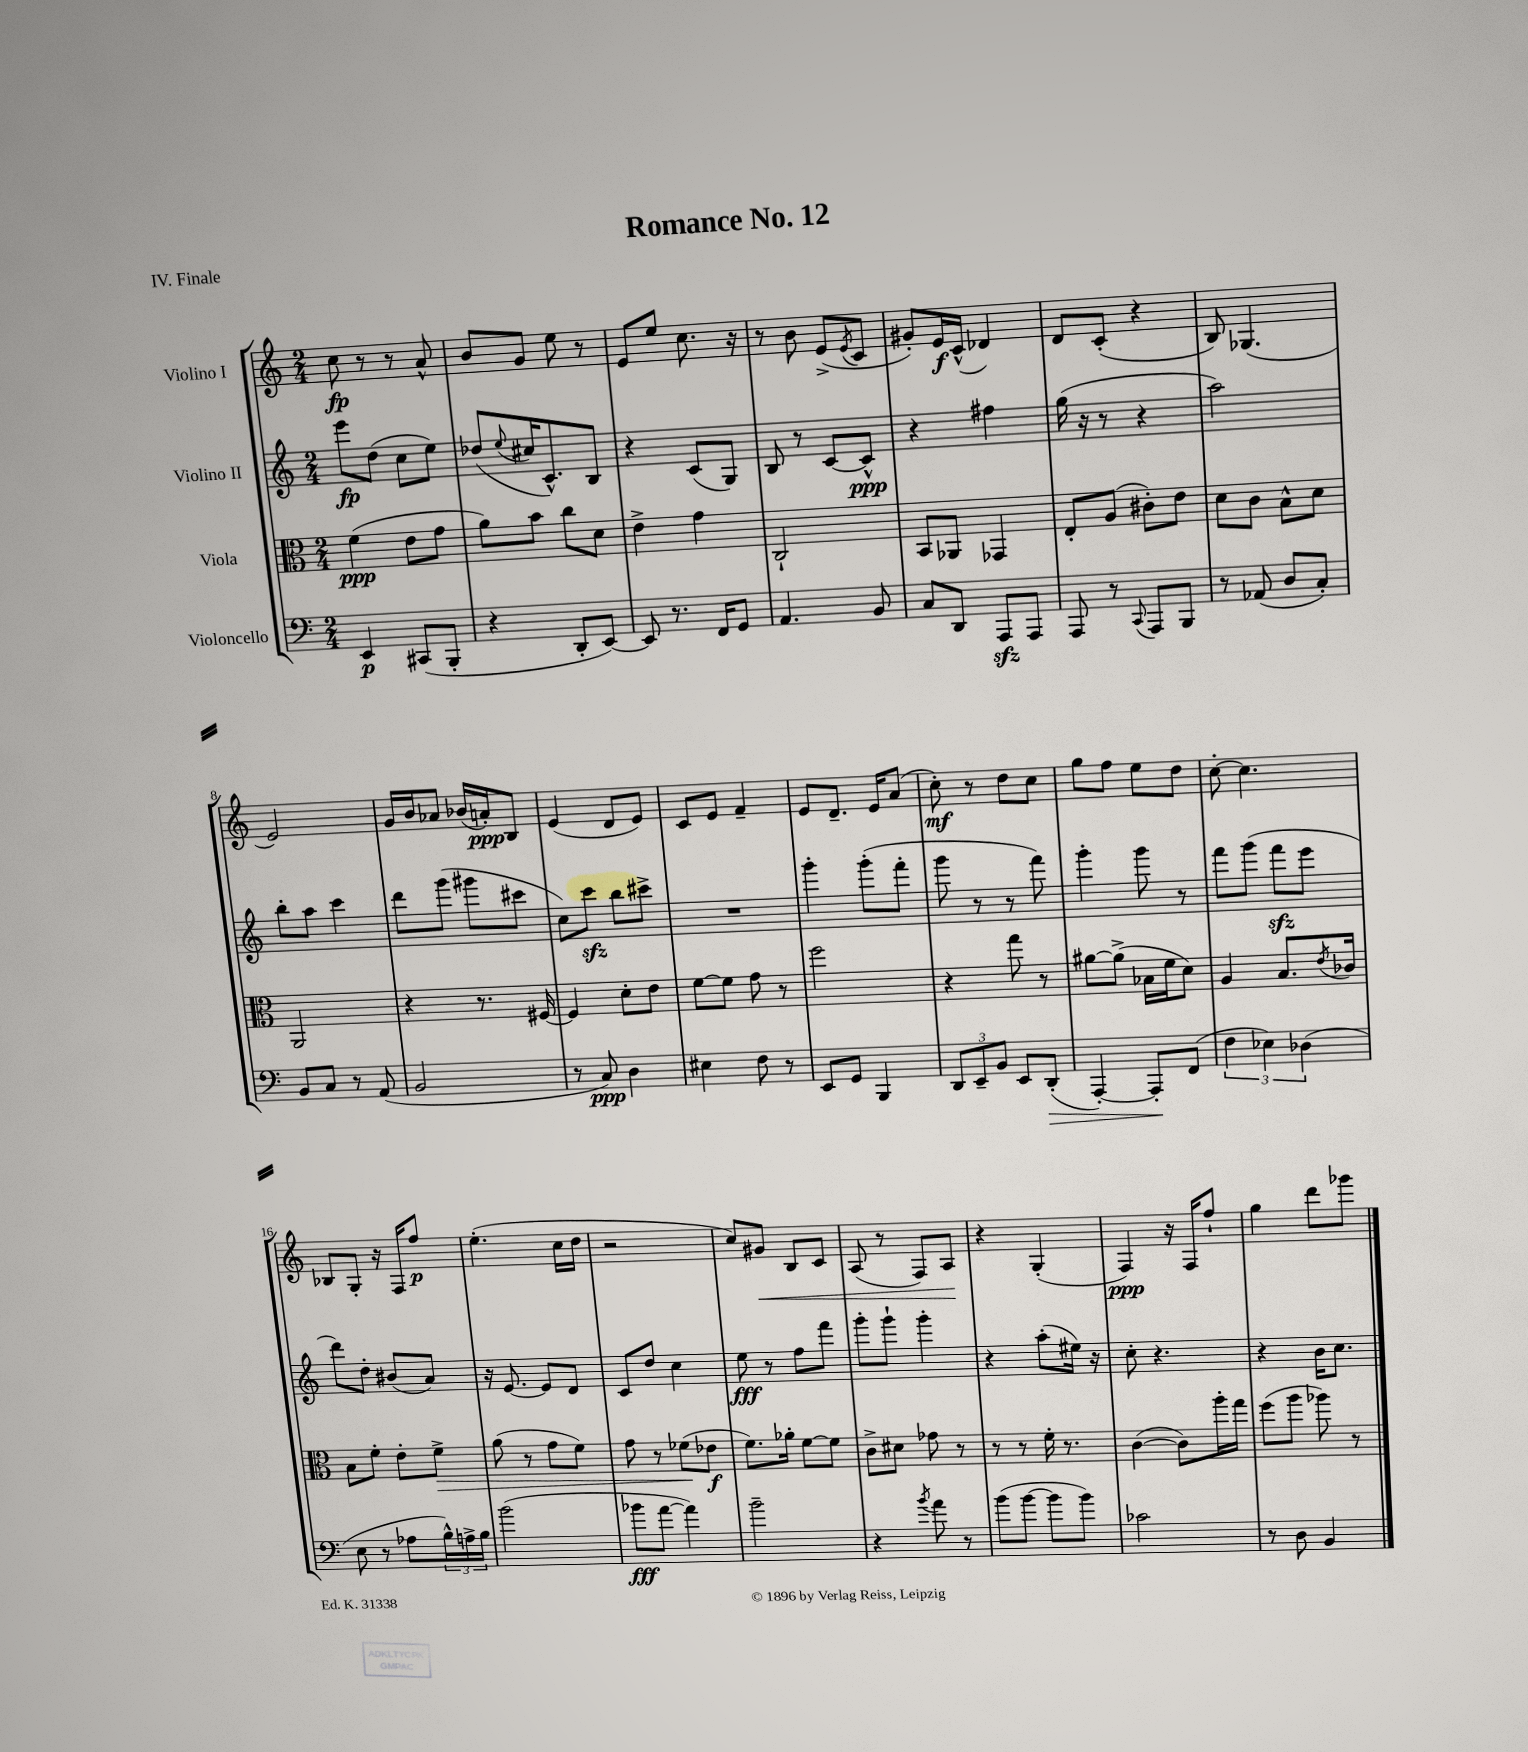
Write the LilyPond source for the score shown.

\header { title = "Romance No. 12" piece = "IV. Finale" }
<<
\new StaffGroup <<
\new Staff = "s0" \with { instrumentName = "Violino I" } {
    \clef treble \key c \major \numericTimeSignature \time 2/4
    c''8\fp r8 r8 a'8-^ |
    b'8 g'8 e''8 r8 |
    e'8 e''8 c''8. r16 |
    r8 b'8 e'8->( \acciaccatura { e'8 } c'8 |
    gis'8-.) e'16\f c'16-^( des'4) |
    d'8 c'8-.( r4 |
    b8) ges4.( |
    e'2) |
    g'16 b'16 aes'8 bes'16( a'16-.\ppp) b8 |
    e'4( d'8 e'8) |
    c'8 e'8 f'4-- |
    e'8 d'8.-- e'16 a'8( |
    c''8-.\mf) r8 d''8 c''8 |
    g''8 f''8 e''8 d''8 |
    c''8~-. c''4. |
    bes8 g8-. r16 f16 f''8\p |
    e''4.-.( c''16 d''16 |
    r2 |
    c''8) gis'8\< b8 c'8 |
    a8( r8 f8) a8\! |
    r4 g4-.( |
    f4\ppp) r16 f16 f''8-! |
    g''4 d'''8 ges'''8 \bar "|." |
}
\new Staff = "s1" \with { instrumentName = "Violino II" } {
    \clef treble \key c \major \numericTimeSignature \time 2/4
    e'''8\fp d''8( c''8 e''8) |
    des''8( \appoggiatura { e''8 } cis''16 c'8.-^) b8 |
    r4 c'8( g8) |
    b8 r8 c'8~ c'8-^\ppp |
    r4 fis''4 |
    g''16( r16 r8 r4 |
    a''2) |
    b''8-. a''8 c'''4 |
    d'''8 g'''8( gis'''8 cis'''8 |
    c''8) c'''8\sfz b''8 cis'''8-> |
    R2 |
    g'''4-. g'''8-.( f'''8-. |
    g'''8 r8 r8 f'''8) |
    g'''4-. g'''8 r8 |
    f'''8 g'''8( f'''8\sfz e'''8 |
    d'''8) d''8-. bis'8( a'8) |
    r16 e'8.~ e'8 d'8 |
    c'8 d''8 c''4 |
    e''8\fff r8 f''8 f'''8 |
    g'''8-. g'''8-! g'''4-. |
    r4 a''8-.( eis''16) r16 |
    c''8-. r4. |
    r4 b'16 c''8. \bar "|." |
}
\new Staff = "s2" \with { instrumentName = "Viola" } {
    \clef alto \key c \major \numericTimeSignature \time 2/4
    f'4\ppp( e'8 g'8 |
    a'8) b'8 c''8 d'8 |
    e'4-> g'4 |
    c2-! |
    b,8 aes,8 ges,4 |
    e8-. a8( cis'8-.) e'8 |
    d'8 c'8 b8-^ d'8 |
    a,2 |
    r4 r8. fis16~ |
    fis4 d'8-. e'8 |
    f'8~ f'8 g'8 r8 |
    f''2 |
    r4 g''8 r8 |
    ais'8~ ais'8->( bes16 f'16 d'8) |
    a4 b8. \acciaccatura { e'8 } ces'16 |
    b8 f'8-. e'8-. f'8->\> |
    a'8( r8 g'8 f'8) |
    g'8 r8 fes'8\!( ees'8\f |
    f'8.) aes'16-. f'8~ f'8 |
    c'8-> dis'8 ges'8 r8 |
    r8 r8 f'16-. r8. |
    c'4~( c'8) a''16-. g''16 |
    f''8( a''8 aes''8) r8 \bar "|." |
}
\new Staff = "s3" \with { instrumentName = "Violoncello" } {
    \clef bass \key c \major \numericTimeSignature \time 2/4
    e,4\p cis,8( b,,8-. |
    r4 d,8-. e,8~) |
    e,8 r8. f,16 g,8 |
    a,4. b,8 |
    c8 d,8 a,,8\sfz a,,8 |
    a,,8 r8 \appoggiatura { c,8 } a,,8 b,,8 |
    r8 aes,8( d8 c8-.) |
    b,8 c8 r8 a,8( |
    b,2 |
    r8 c8\ppp) d4 |
    eis4 f8 r8 |
    e,8 g,8 b,,4 |
    \tuplet 3/2 { d,8 e,8-- b,8 } e,8 d,8-.\>( |
    a,,4~-.) a,,8-.\! f,8( |
    \tuplet 3/2 { f4 ees4) des4( } |
    e8 r8 aes8 \tuplet 3/2 { b16-^) a16-> b16 } |
    b'2( |
    bes'8\fff a'8~ a'4) |
    b'2-- |
    r4 \acciaccatura { b'8 } a'8 r8 |
    b'8( b'8~ b'8 b'8) |
    ces'2 |
    r8 d8 b,4 \bar "|." |
}
>>
>>
